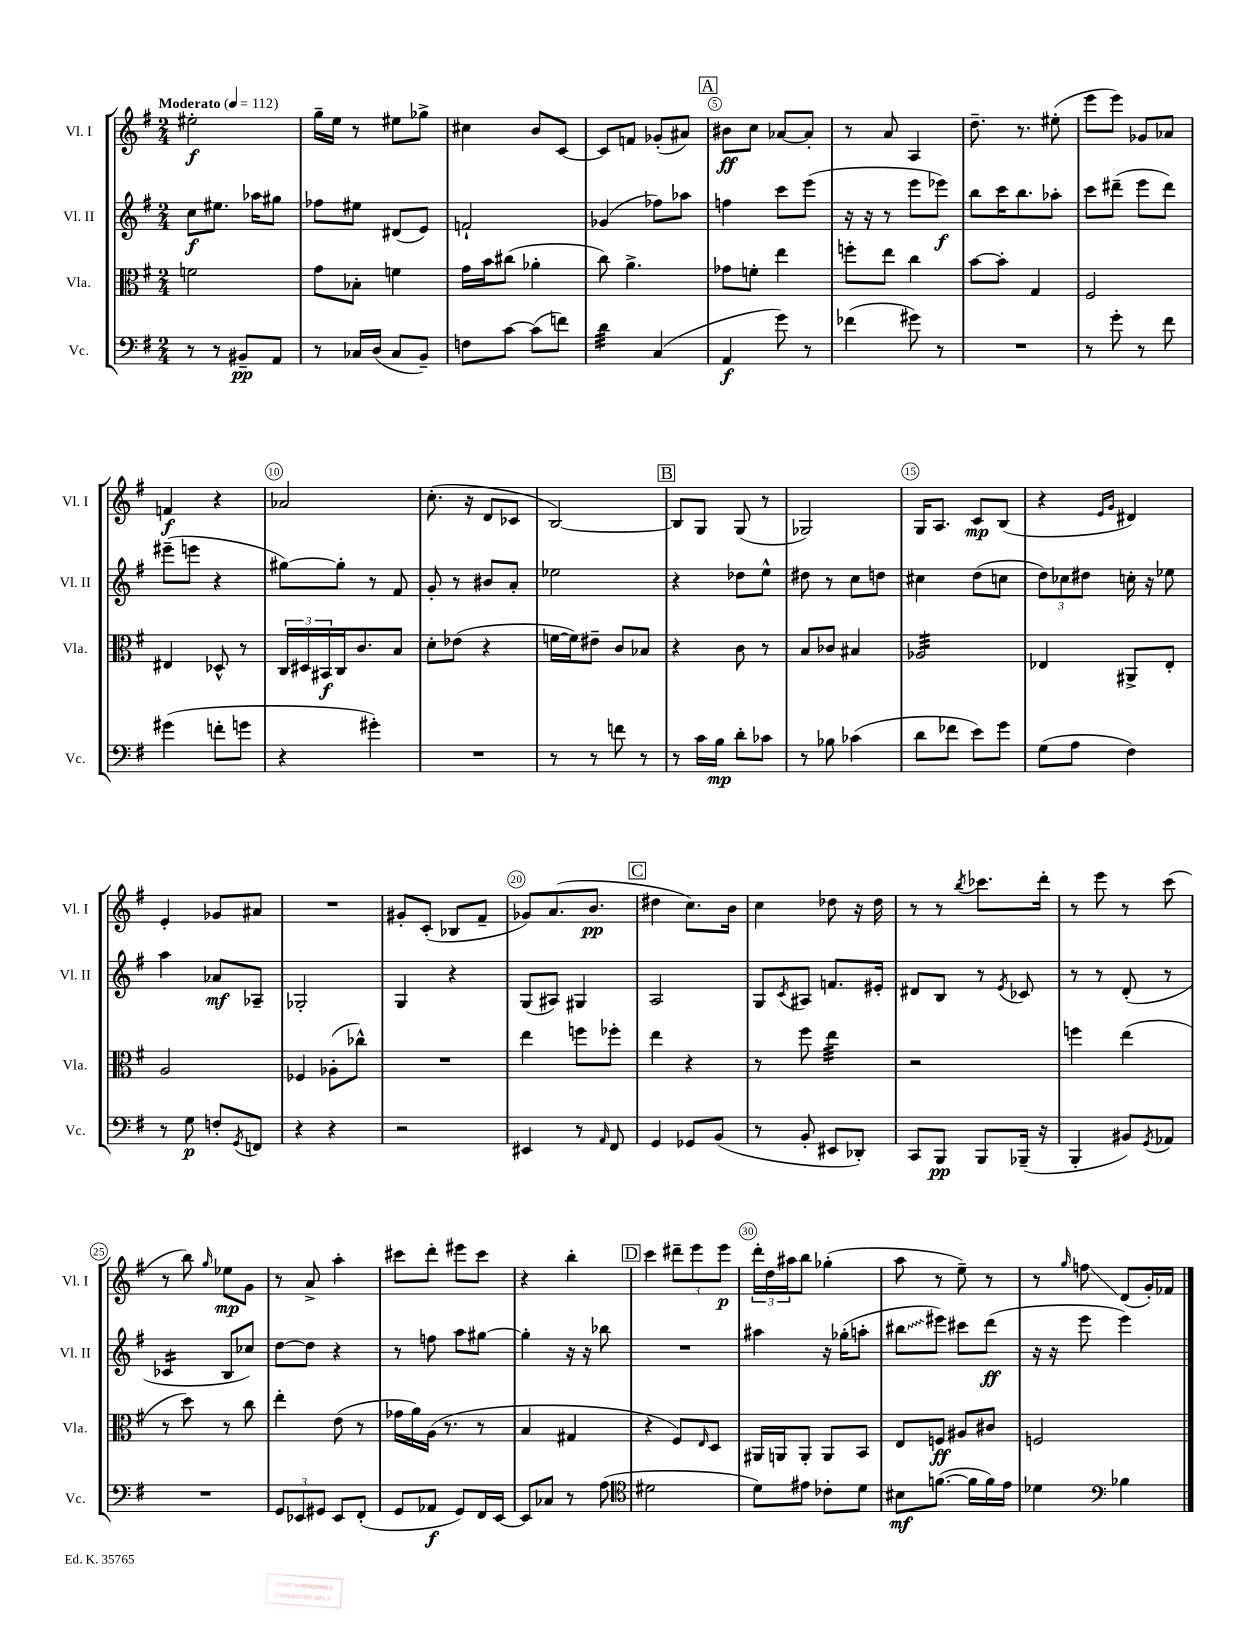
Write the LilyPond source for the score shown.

<<
\new StaffGroup <<
\new Staff = "s0" \with { instrumentName = "Vl. I" shortInstrumentName = "Vl. I" } {
    \clef treble \key g \major \numericTimeSignature \time 2/4 \tempo "Moderato" 4 = 112
    eis''2-.\f |
    g''16-- e''16 r8 eis''8 ges''8-> |
    cis''4 b'8 c'8~ |
    c'8 f'8 ges'8-.( ais'8) |
    \mark \markup { \box "A" } bis'8\ff c''8 aes'8~ aes'8-. |
    r8 a'8 a4 |
    d''8.-- r8. eis''8-.( |
    e'''8 e'''8) ges'8 aes'8 |
    f'4\f r4 |
    aes'2 |
    c''8.-.( r16 d'8 ces'8 |
    b2~) |
    \mark \markup { \box "B" } b8 g8 g8( r8 |
    ges2) |
    g16 a8. c'8\mp b8( |
    r4 \grace { e'16 g'16 } dis'4) |
    e'4-. ges'8 ais'8 |
    R2 |
    gis'8-. c'8-.( bes8 fis'8-- |
    ges'8) a'8.( b'8.\pp |
    \mark \markup { \box "C" } dis''4 c''8.) b'16 |
    c''4 des''8 r16 des''16 |
    r8 r8 \acciaccatura { b''8 } ces'''8. d'''16-. |
    r8 e'''8 r8 c'''8( |
    r8 b''8) \grace { g''16 } ees''8\mp g'8 |
    r8 a'8-> a''4-. |
    cis'''8 d'''8-. eis'''8 cis'''8 |
    r4 b''4-. |
    \mark \markup { \box "D" } c'''4 \tuplet 3/2 { dis'''8-- e'''8 e'''8\p } |
    \tuplet 3/2 { d'''16-. d''16 ais''16 } b''8 ges''4-.( |
    a''8 r8 e''8--) r8 |
    r8 \grace { g''16 } f''8\glissando d'8( g'16-.) fes'16 \bar "|." |
}
\new Staff = "s1" \with { instrumentName = "Vl. II" shortInstrumentName = "Vl. II" } {
    \clef treble \key g \major \numericTimeSignature \time 2/4
    c''8\f eis''8. aes''16 gis''8 |
    fes''8 eis''8 dis'8( e'8) |
    f'2-! |
    ges'4( fes''8) aes''8 |
    \mark \markup { \box "A" } f''4 c'''8 e'''8( |
    r16 r16 r8 e'''8 ees'''8\f) |
    b''8 c'''16 b''8. aes''8-. |
    c'''8 dis'''8--( e'''8 dis'''8) |
    eis'''8--( e'''8 r4 |
    gis''8~) gis''8-. r8 fis'8 |
    g'8-. r8 bis'8 a'8-. |
    ees''2 |
    \mark \markup { \box "B" } r4 des''8 e''8-^ |
    dis''8 r8 c''8 d''8 |
    cis''4 d''8( c''8 |
    \tuplet 3/2 { d''8) ces''8 dis''8 } c''16-. r16 ees''8 |
    a''4 aes'8\mf aes8-- |
    ges2-. |
    g4 r4 |
    g8( ais8) gis4 |
    \mark \markup { \box "C" } a2 |
    g8 \acciaccatura { c'8 } ais8 f'8. eis'16-. |
    dis'8 b8 r8 \acciaccatura { e'8 } ces'8 |
    r8 r8 d'8-.( r8 |
    ces'4:16 b8 ces''8) |
    d''8~ d''8 r4 |
    r8 f''8 a''8 gis''8~ |
    gis''4-. r16 r16 bes''8 |
    \mark \markup { \box "D" } R2 |
    ais''4 r16 ges''16-.( a''8-. |
    \once \override Glissando.style = #'zigzag bis''8\glissando eis'''8) cis'''8 d'''8\ff( |
    r16 r16 e'''8 e'''4) \bar "|." |
}
\new Staff = "s2" \with { instrumentName = "Vla." shortInstrumentName = "Vla." } {
    \clef alto \key g \major \numericTimeSignature \time 2/4
    f'2 |
    g'8 bes8-. f'4 |
    g'16 b'16 cis''8( aes'4-. |
    c''8) a'4.-> |
    \mark \markup { \box "A" } ges'8 f'8-. e''4 |
    f''8-. e''8 c''4 |
    b'8~ b'8-. g4 |
    fis2 |
    eis4 des8-^ r8 |
    \tuplet 3/2 { c16 dis16 bis,16\f } c16 c'8. b8 |
    d'8-. ees'8( r4 |
    f'16~ f'16) eis'8-- c'8 bes8 |
    \mark \markup { \box "B" } r4 c'8 r8 |
    b8 ces'8 bis4 |
    aes2:32 |
    ees4 ais,8-> ees8-. |
    a2 |
    fes4 aes8-.( ces''8-^) |
    R2 |
    e''4 f''8 fes''8-. |
    \mark \markup { \box "C" } e''4 r4 |
    r8 fis''8 e''4:32 |
    r2 |
    f''4 e''4( |
    r8 d''8) r8 c''8 |
    e''4-. e'8( r8 |
    ges'16 a'16) a16( r8. r8 |
    b4 gis4 |
    \mark \markup { \box "D" } r4 fis8) \grace { e16 } d8 |
    ais,16 a,16 a,8-. a,8 b,8 |
    e8 f8\ff ais8 cis'8 |
    f2 \bar "|." |
}
\new Staff = "s3" \with { instrumentName = "Vc." shortInstrumentName = "Vc." } {
    \clef bass \key g \major \numericTimeSignature \time 2/4
    r8 r8 bis,8--\pp a,8 |
    r8 ces16 d16( ces8 b,8--) |
    f8 c'8~ c'8( f'8) |
    d'4:32 c4( |
    \mark \markup { \box "A" } a,4\f g'8) r8 |
    fes'4( gis'8) r8 |
    R2 |
    r8 g'8-. r8 fis'8 |
    gis'4( f'8-. g'8 |
    r4 gis'4-.) |
    R2 |
    r8 r8 f'8 r8 |
    \mark \markup { \box "B" } r8 c'16 b16\mp d'8-. ces'8 |
    r8 bes8 ces'4( |
    d'8 fes'8 e'8) g'8 |
    g8( a8 fis4) |
    r8 g8\p f8-. \acciaccatura { g,8 } f,8 |
    r4 r4 |
    r2 |
    eis,4 r8 \grace { a,16 } fis,8 |
    \mark \markup { \box "C" } g,4 ges,8 b,8( |
    r8 b,8-. eis,8 des,8-.) |
    c,8 b,,8\pp b,,8 bes,,16--( r16 |
    b,,4-. bis,8) \acciaccatura { g,8 } aes,8 |
    R2 |
    \tuplet 3/2 { g,8 ees,8 gis,8 } ees,8 fis,8-.( |
    g,8 aes,8\f g,8) fis,16 e,16~ |
    e,8 ces8 r8 a8( |
    \mark \markup { \box "D" } \clef tenor dis'2 |
    d'8) eis'8 ces'8-. d'8 |
    bis8\mf f'8.~( f'16 f'16) e'16 |
    des'4 \clef bass bes4 \bar "|." |
}
>>
>>
\layout { \context { \Score \override BarNumber.break-visibility = ##(#f #t #t) barNumberVisibility = #(every-nth-bar-number-visible 5) \override BarNumber.stencil = #(make-stencil-circler 0.1 0.3 ly:text-interface::print) } }
